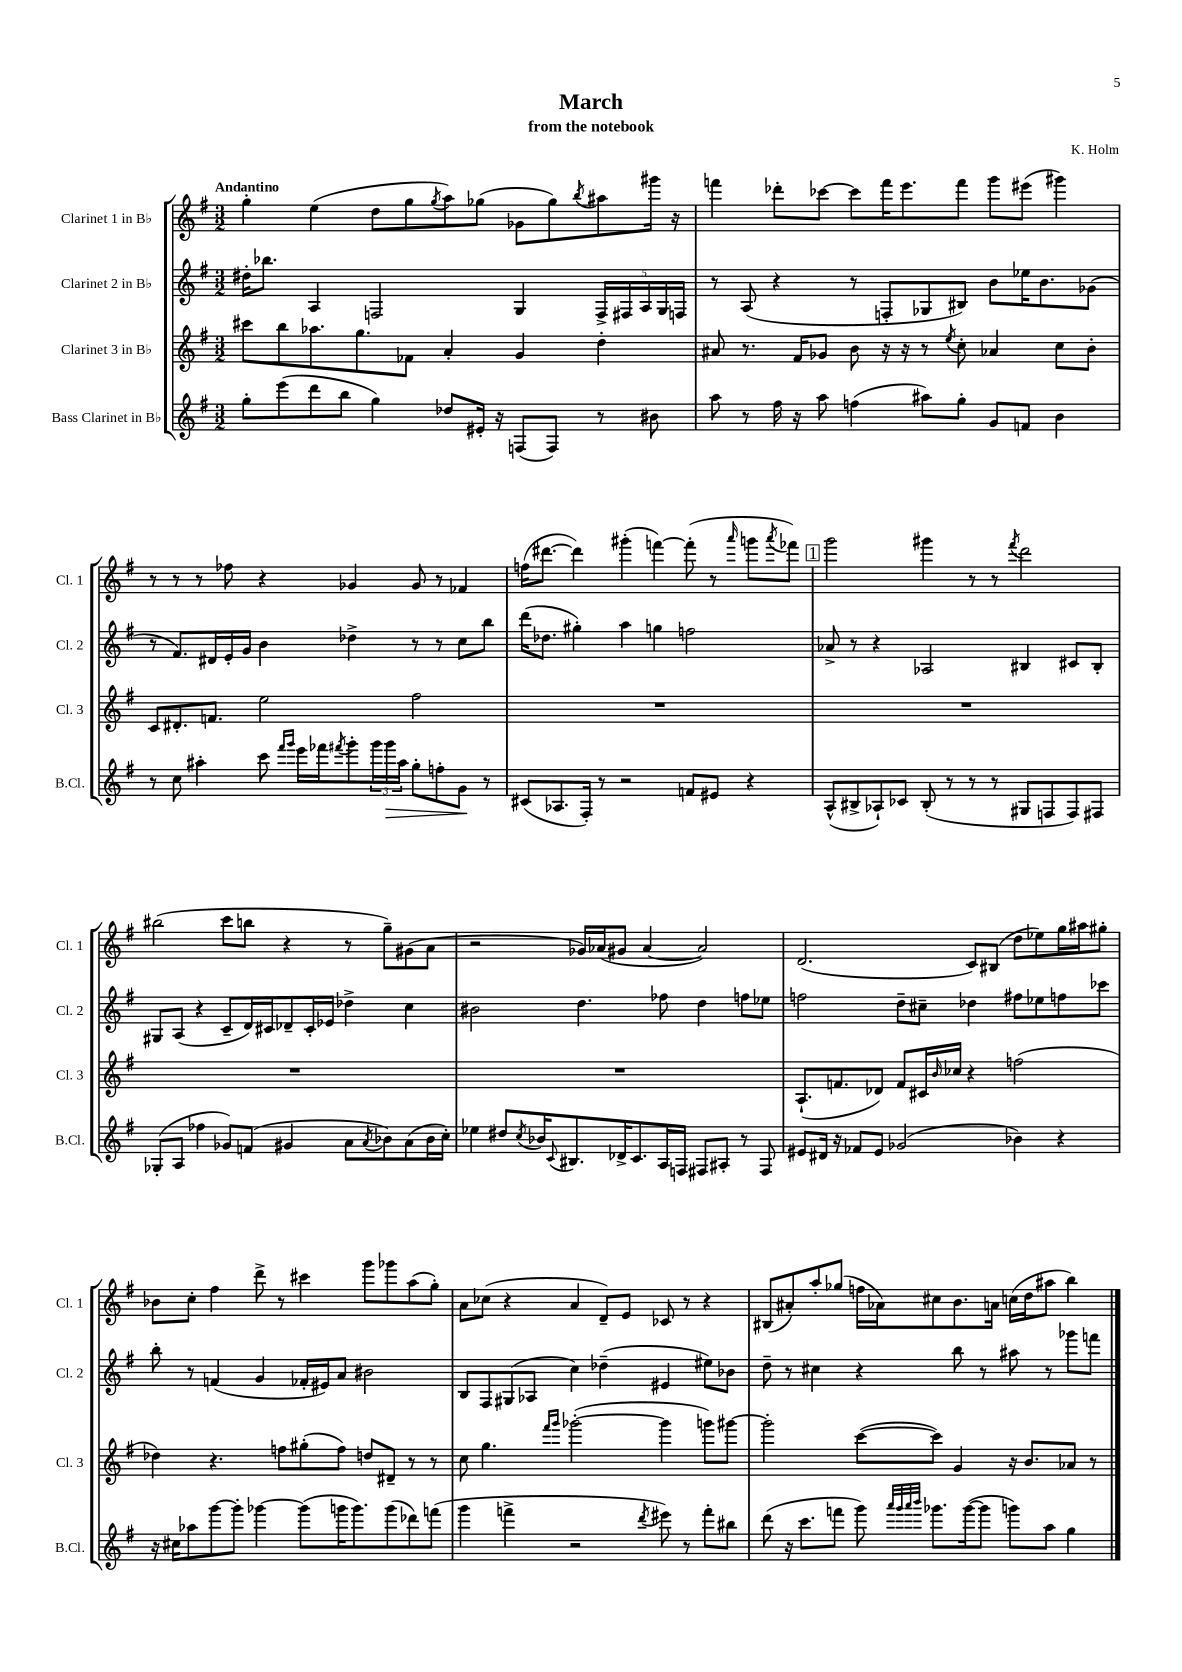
\header { title = "March" composer = "K. Holm" subtitle = "from the notebook" }
<<
\new StaffGroup <<
\new Staff = "s0" \with { instrumentName = "Clarinet 1 in Bb" shortInstrumentName = "Cl. 1" } {
    \clef treble \key g \major \numericTimeSignature \time 3/2 \tempo "Andantino"
    g''4-. e''4( d''8 g''8 \acciaccatura { g''8 } a''8) ges''8( ges'8 ges''8) \acciaccatura { b''8 } ais''8 gis'''16 r16 |
    f'''4 des'''8-. ces'''8~ ces'''8 f'''16 e'''8. f'''8 g'''8 eis'''8( gis'''4) |
    r8 r8 r8 fes''8 r4 ges'4 ges'8 r8 fes'4 |
    f''16( dis'''8.~ dis'''4) gis'''4-.( f'''4~) f'''8-.( r8 \grace { a'''16 } g'''8 \acciaccatura { a'''8 } fes'''8) |
    \mark \markup { \box "1" } g'''2 gis'''4 r8 r8 \acciaccatura { fis'''8 } d'''2 |
    bis''2( c'''8 b''8 r4 r8 g''8--) gis'8( a'8 |
    r2 ges'16) aes'16( gis'8 aes'4~ aes'2) |
    d'2.( c'8) bis8( d''8 ees''8) g''16 ais''16 gis''8-. |
    bes'8 c''8-. fis''4 d'''8-> r8 cis'''4 g'''8 ges'''8 a''8( g''8-.) |
    a'8 ces''8( r4 a'4 d'8--) e'8 ces'8 r8 r4 |
    bis8( ais'8-.) a''8-. ges''8( f''16 aes'16) cis''8 b'8. a'16 c''16( d''16 ais''8 b''4) \bar "|." |
}
\new Staff = "s1" \with { instrumentName = "Clarinet 2 in Bb" shortInstrumentName = "Cl. 2" } {
    \clef treble \key g \major \numericTimeSignature \time 3/2
    dis''16-. bes''8. a4 f2 g4 \tuplet 5/4 { f16-> fis16 a16 g16 f16 } |
    r8 a8( r4 r8 f8-. ges8 bis8) b'8 ees''16 b'8. ges'8( |
    r8 fis'8.) dis'16 e'16-. g'16 b'4 des''4-> r8 r8 c''8 b''8 |
    d'''16( des''8. gis''4-.) a''4 g''4 f''2 |
    \mark \markup { \box "1" } aes'8-> r8 r4 aes2 bis4 cis'8 bis8-. |
    gis8 a8( r4 c'8-- d'16) cis'16 des'8-- cis'16-. ees'16 des''4-> c''4 |
    bis'2 d''4. fes''8 d''4 f''8 ees''8 |
    f''2 d''8-- cis''8-- des''4 fis''8 ees''8 f''8 ces'''8 |
    b''8-. r8 f'4( g'4 fes'16-. eis'16) a'8 bis'2 |
    b8 fis8 gis8( aes8 c''4) des''4--( eis'4 eis''8) bes'8 |
    d''8-- r8 cis''4 r4 b''8 r8 ais''8 r8 ges'''8 f'''8 \bar "|." |
}
\new Staff = "s2" \with { instrumentName = "Clarinet 3 in Bb" shortInstrumentName = "Cl. 3" } {
    \clef treble \key g \major \numericTimeSignature \time 3/2
    cis'''8 b''8 aes''8. g''8. fes'8 a'4-. g'4 d''4-. |
    ais'8 r8. fis'16 ges'8 b'8 r16 r16 r8 \acciaccatura { e''8 } c''8-. aes'4 c''8 b'8-. |
    c'8 dis'8.-. f'8. e''2 fis''2 |
    R1. |
    \mark \markup { \box "1" } R1. |
    R1. |
    R1. |
    a8.-!( f'8. des'8) f'8 cis'16 \grace { b'16 } ces''16 r4 f''2( |
    des''4) r4. f''8 gis''8-.( f''8) d''8 dis'8-- r8 r8 |
    c''8 g''4. \grace { fis'''16 g'''16 } ges'''2~-.( ges'''4 g'''8) gis'''8~ |
    gis'''2-. c'''8~( c'''8) g'4 r16 b'8. aes'8 r8 \bar "|." |
}
\new Staff = "s3" \with { instrumentName = "Bass Clarinet in Bb" shortInstrumentName = "B.Cl." } {
    \clef treble \key g \major \numericTimeSignature \time 3/2
    g''8-. e'''8( d'''8 b''8 g''4) des''8 eis'16-. r16 f8( f8) r8 bis'8 |
    a''8 r8 fis''16 r16 a''8 f''4( ais''8) g''8-. g'8 f'8 b'4 |
    r8 c''8 ais''4-. c'''8 \grace { fis'''16 g'''16 } e'''16 fes'''16 \acciaccatura { fis'''8 } g'''8-. \tuplet 3/2 { g'''16 g'''16\> ais''16 } g''8-. f''8-. g'8\! r8 |
    cis'8( aes8. fis16-.) r8 r2 f'8 eis'8 r4 |
    \mark \markup { \box "1" } a8-^( bis8-> aes8-!) ces'8 bis8-.( r8 r8 r8 gis8 f8 f8) fis8 |
    ges8-.( a8 fes''4 ges'8) f'8( gis'4 a'8 \acciaccatura { a'8 } bes'8) a'8( bes'16 c''16-.) |
    ees''4 dis''8 \acciaccatura { c''8 } bes'16 \appoggiatura { c'8 } bis8. des'16-> c'8. a16 f16 fis8 ais8-. r8 fis8 |
    eis'8 dis'16 r16 fes'8 eis'8 ges'2( bes'4) r4 |
    r16 cis''16 aes''8 g'''8~ g'''8-. ges'''4~ ges'''8( g'''16 g'''8.) g'''8( des'''8) f'''8( |
    g'''4 f'''4-> r2 \acciaccatura { d'''8 } eis'''8) r8 f'''8-. bis''8 |
    d'''8( r16 c'''8. f'''8 g'''8) \grace { a'''32 g'''32 a'''32 b'''32 } ges'''8. ges'''16~( ges'''8 g'''8) a''8 g''4 \bar "|." |
}
>>
>>
\layout { \context { \Score \remove "Bar_number_engraver" } }
